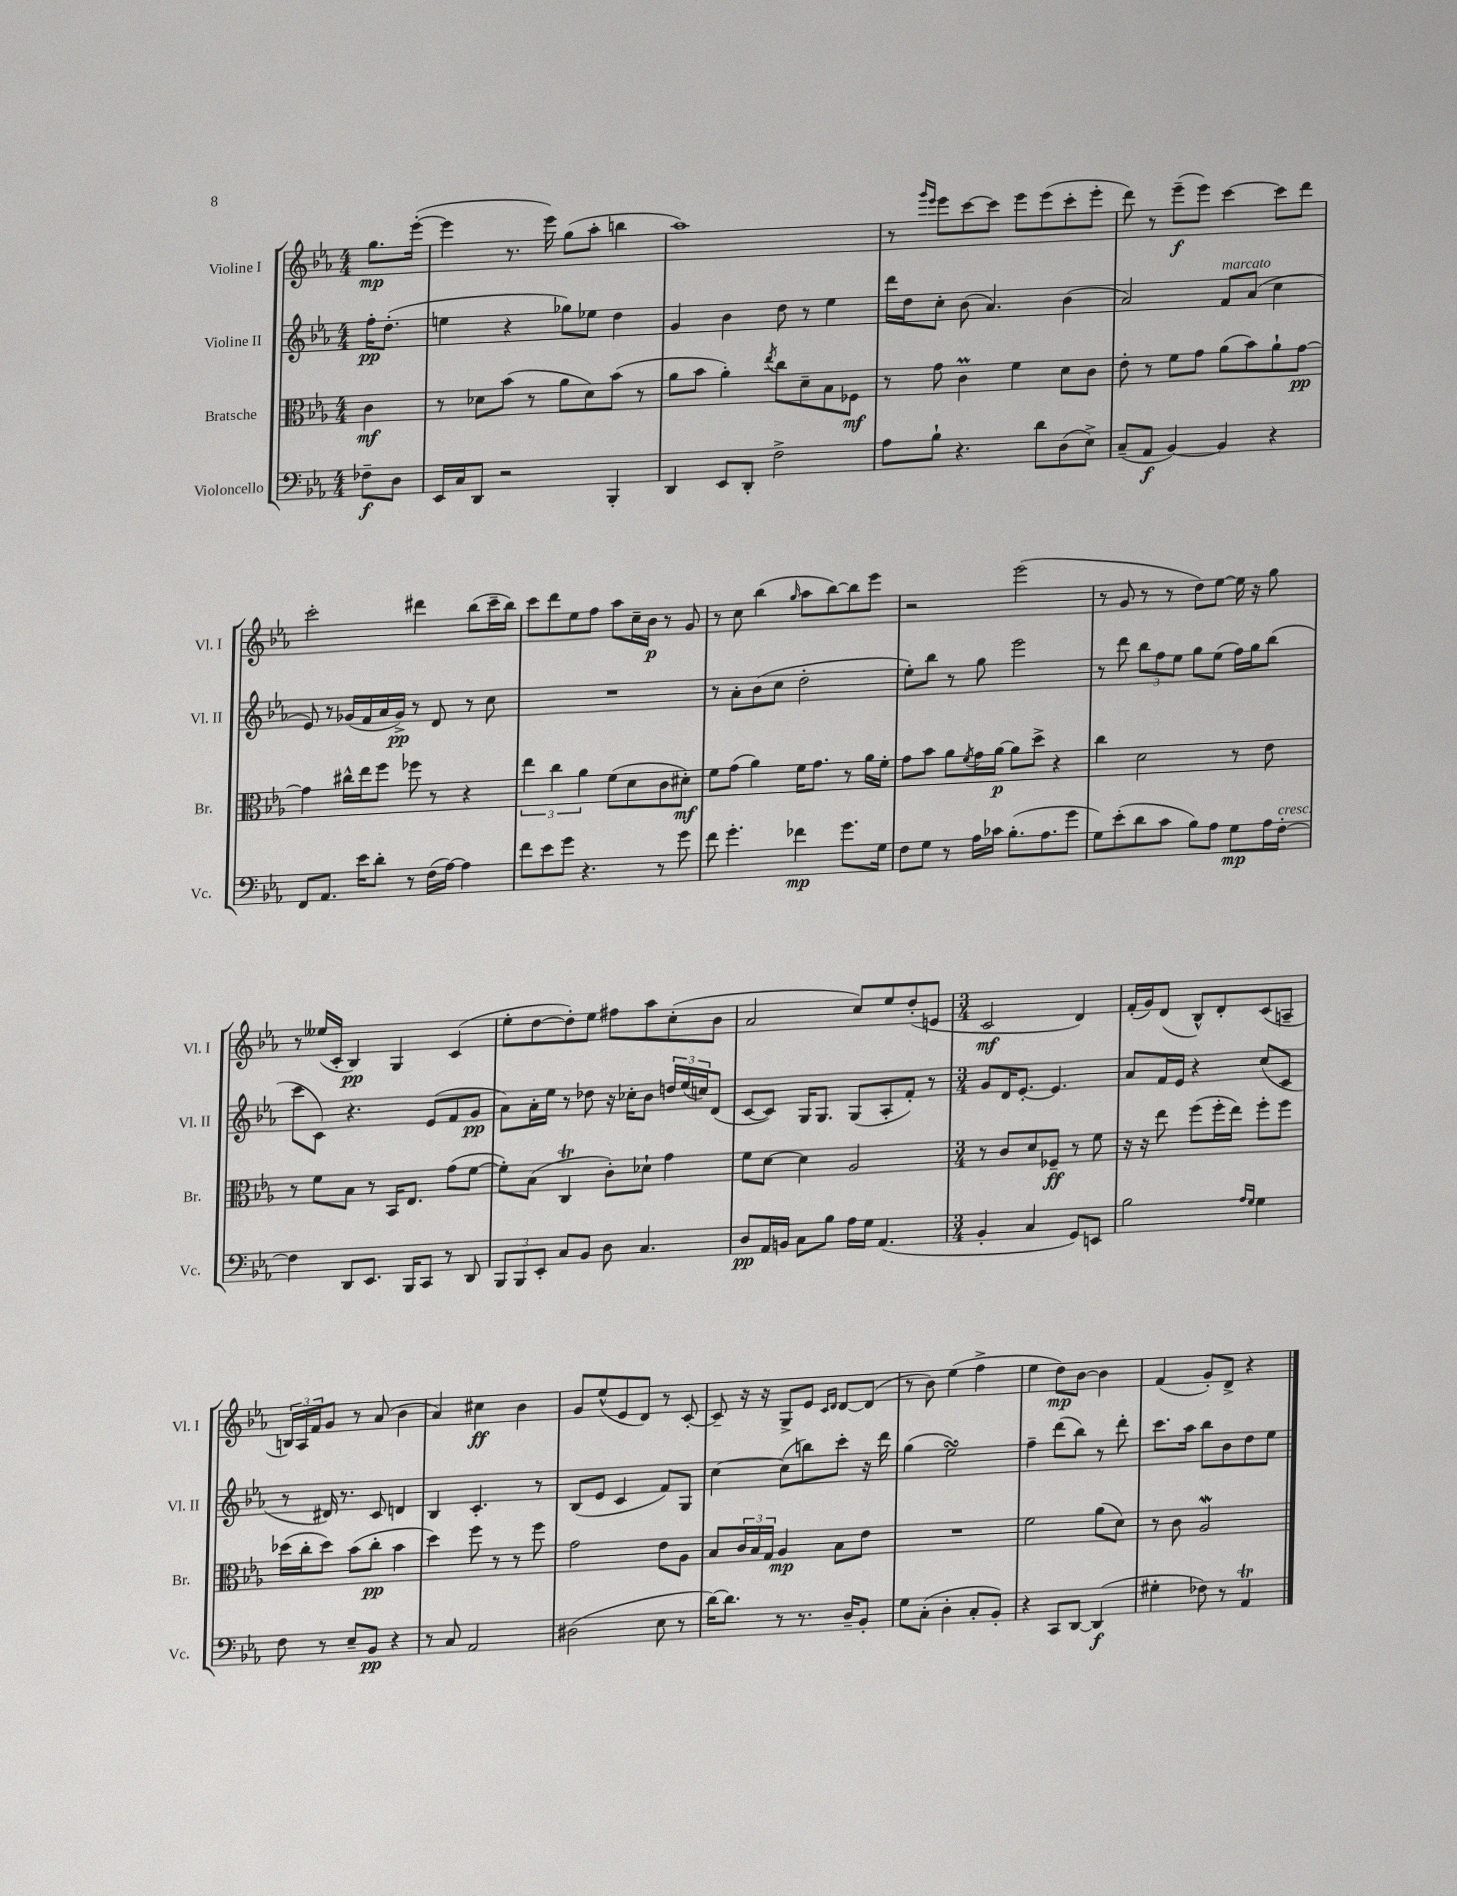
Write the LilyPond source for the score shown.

<<
\new StaffGroup <<
\new Staff = "s0" \with { instrumentName = "Violine I" shortInstrumentName = "Vl. I" } {
    \clef treble \key ees \major \numericTimeSignature \time 4/4 \partial 4
    g''8.\mp ees'''16~-.( |
    ees'''4 r8. ees'''16) g''8( aes''8-. b''4 |
    aes''1) |
    r8 \grace { g'''16 ees'''16 } ees'''8 c'''8~ c'''8 ees'''8 ees'''8( c'''8-. ees'''8-. |
    d'''8) r8 ees'''8--\f( ees'''8) c'''4~ c'''8 d'''8 |
    c'''2-. dis'''4 bes''8( c'''16-- bes''16) |
    c'''8 d'''8 ees''8 f''8 aes''8 c''16-- bes'16\p r8 g'8 |
    r8 c''8 bes''4( \grace { g''16 } aes''8 bes''8~) bes''8 ees'''8 |
    r2 ees'''2( |
    r8 g'8 r8 r8 d''8) ees''8~ ees''16 r16 g''8 |
    r8 eeses''16( c'16-. bes4\pp) g4 c'4( |
    ees''8-. d''8~ d''8-.) ees''8 fis''8 aes''8 c''8-.( bes'8 |
    aes'2 c''8) ees''8 d''8-.( e'8 |
    \numericTimeSignature \time 3/4 c'2\mf d'4) |
    f'16-.( g'16) d'8( bes8-^) d'8-. c'8( a8-- |
    \tuplet 3/2 { b16) aes16 f'16 } g'8 r8 aes'8( bes'4 |
    aes'4) cis''4\ff bes'4 |
    g'8 ees''8-^( ees'8 d'8) r8 c'8~-. |
    c'8-- r16 r16 g8-> ees'8 \grace { c'16 d'16 } d'8~ d'8( |
    r8 bes'8) ees''4( f''4-> |
    ees''4 d''8\mp) bes'8~ bes'4 |
    f'4( g'8-.) d'8-> r4 \bar "|." |
}
\new Staff = "s1" \with { instrumentName = "Violine II" shortInstrumentName = "Vl. II" } {
    \clef treble \key ees \major \numericTimeSignature \time 4/4 \partial 4
    f''16-.\pp d''8.-.( |
    e''4 r4 ges''8) ees''8 d''4 |
    g'4 bes'4 d''8 r8 ees''4 |
    d'''16 d''16 c''8-. bes'8( aes'4.) bes'4( |
    aes'2) f'8^\markup { \italic "marcato" } aes'8( c''4 |
    ees'8) r8 ges'16( f'16 aes'16 ges'16->\pp) r8 d'8 r8 c''8 |
    R1 |
    r8 aes'8-. bes'8( c''8 d''2-. |
    ees''8-.) bes''8 r8 g''8 ees'''2 |
    r8 d'''8 \tuplet 3/2 { bes''8 f''8 ees''8 } g''8 ees''8( f''16) g''16 bes''8( |
    c'''8 c'8) r4. ees'8( f'8 g'8\pp |
    aes'8) aes'16-. ees''16 r8 des''8 r16 ces''16-. bes'8 \tuplet 3/2 { d''16 ees''16( c''16) } d'8( |
    c'8~ c'8) g16 g8. g8( aes8-. f'8-.) r8 |
    \numericTimeSignature \time 3/4 g'8 d'16 ees'8.~-. ees'4. |
    aes'8 f'16 ees'16 r4 c''8( c'8 |
    r8 dis'16) r8. c'8 d'4 |
    bes4 c'4.-. r8 |
    bes8( ees'8 c'4 f'8) g8 |
    c''4~ c''8( b''8) c'''8-. r16 d'''16 |
    g''4( ees''2\turn) |
    f''4-- d'''8( bes''8) r8 d'''8-. |
    c'''8. aes''16 bes''8 bes'8 d''8 ees''8 \bar "|." |
}
\new Staff = "s2" \with { instrumentName = "Bratsche" shortInstrumentName = "Br." } {
    \clef alto \key ees \major \numericTimeSignature \time 4/4 \partial 4
    c'4\mf |
    r8 des'8 bes'8( r8 aes'8 des'8) bes'8( r8 |
    aes'8 bes'8 aes'4-.) \acciaccatura { ees''8 } c''8 d'8-- bes8 fes8\mf |
    r8 g'8 c'4\prall f'4 d'8 c'8 |
    ees'8-. r8 f'8 g'8 aes'8( bes'8) aes'8-! g'8~\pp |
    g'4 cis''16-^ ees''16 f''8 fes''8 r8 r4 |
    \tuplet 3/2 { ees''4 c''4 aes'4 } f'8( d'8 c'8 dis'8-.\mf) |
    f'8 g'8( aes'4) f'16 g'8. r8 aes'16 f'16-. |
    g'8 bes'8 aes'8 \acciaccatura { f'8 } g'16 aes'16~\p aes'8 d''8-> r4 |
    c''4 d'2 r8 ees'8 |
    r8 f'8 bes8 r8 bes,16 ees8. g'8( f'8~ |
    f'8-.) bes8( c4\trill c'8-.) des'8-! g'4 |
    f'8 d'8~ d'4 aes2 |
    \numericTimeSignature \time 3/4 r8 c'8 d'8 fes8--\ff r8 f'8 |
    r16 r16 ees''8 f''8( f''16-. ees''16) f''8-. f''8 |
    des''16( c''16-. des''8) bes'8( c''8-.\pp bes'4 |
    d''4) f''8 r8 r8 f''8 |
    g'2 ees'8 aes8 |
    bes8 \tuplet 3/2 { c'16 bes16 g16 } aes4\mp bes8 ees'8 |
    R2. |
    f'2 aes'8( d'8) |
    r8 c'8 aes2\mordent \bar "|." |
}
\new Staff = "s3" \with { instrumentName = "Violoncello" shortInstrumentName = "Vc." } {
    \clef bass \key ees \major \numericTimeSignature \time 4/4 \partial 4
    fes8--\f d8 |
    ees,16 c16 d,8 r2 bes,,4-. |
    d,4 ees,8 d,8-. f2-> |
    aes8 bes8-! r4. d'8 d8( ees8->) |
    c8--( aes,8\f bes,4~) bes,4 r4 |
    f,8 aes,8. ees'16 d'8-. r8 f16( aes16~) aes4 |
    f'8 ees'8 g'8 r4. r8 g'8 |
    f'8 g'4.-. fes'4\mp g'8. g16 |
    f8 g8 r8 aes16 ces'16 bes8.-.( aes8. g'8 |
    g8) ees'8-.( d'8 c'8 bes8) aes8 g8\mp aes16 f16~-.^\markup { \italic "cresc." } |
    f4 d,8 ees,8. bes,,16 c,8 r8 d,8 |
    \tuplet 3/2 { bes,,8 bes,,8 ees,8-. } c8 bes,8 d8 c4. |
    d8\pp aes,16 b,16 c8 bes8 aes16 g16 aes,4.( |
    \numericTimeSignature \time 3/4 bes,4-. c4 g,8) e,8 |
    bes2 \grace { aes16 g16 } g4 |
    f8 r8 ees8-- bes,8\pp r4 |
    r8 c8 aes,2 |
    dis2( ees8 r8 |
    d'16~) d'8. r8 r8. d16-- bes,8-. |
    g8 c8-.( d4-. c8-. bes,8-.) |
    r4 c,8 d,8~ d,4\f( |
    gis4-. fes8) r8 aes,4\trill \bar "|." |
}
>>
>>
\layout { \context { \Score \remove "Bar_number_engraver" } }
